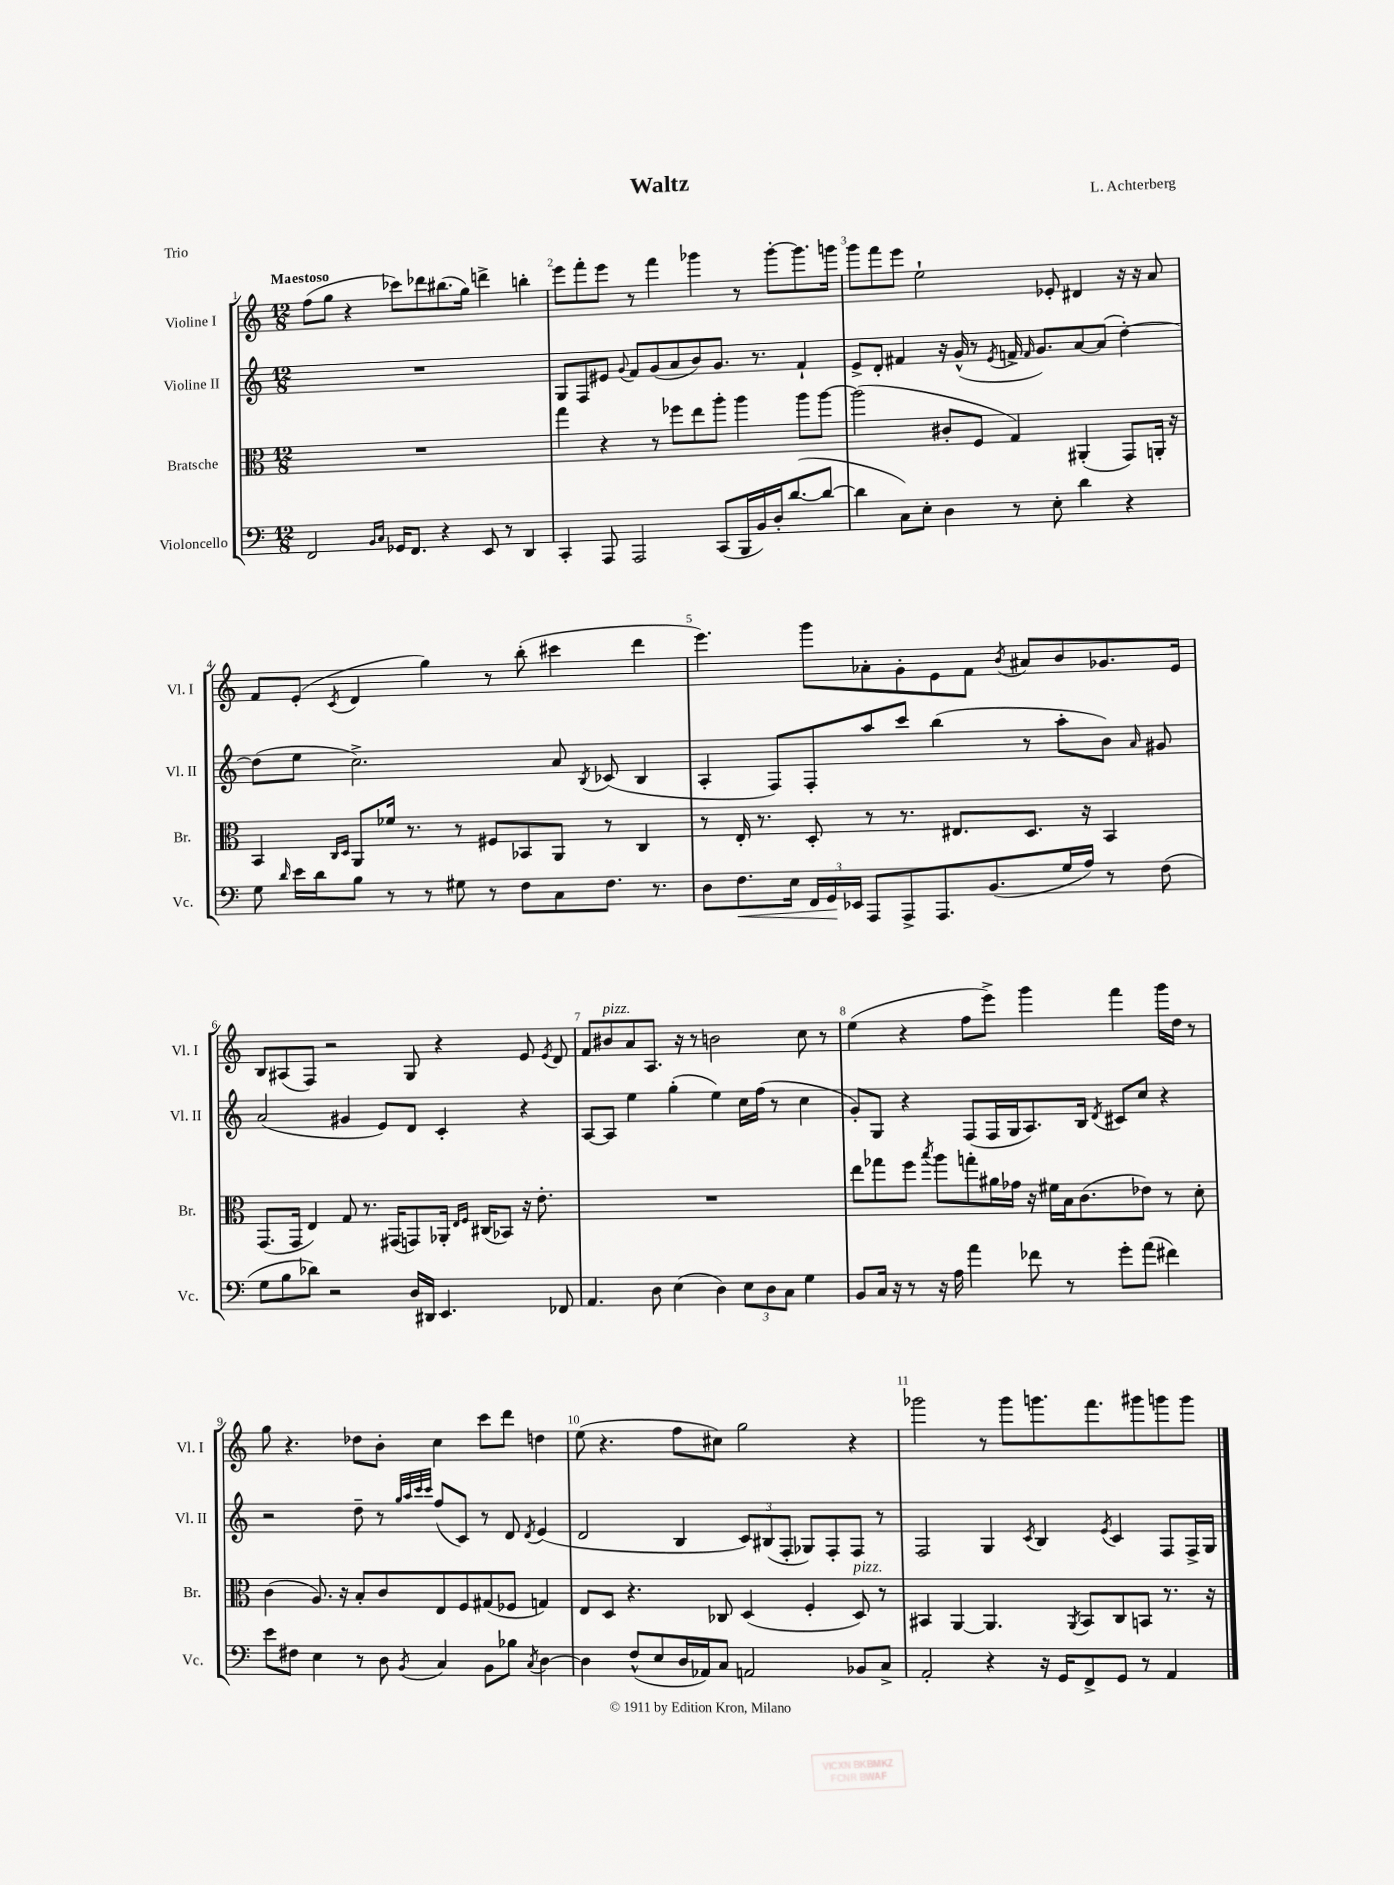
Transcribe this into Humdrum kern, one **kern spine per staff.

**kern	**kern	**kern	**kern
*staff4	*staff3	*staff2	*staff1
*clefF4	*clefC3	*clefG2	*clefG2
*k[]	*k[]	*k[]	*k[]
*M12/8	*M12/8	*M12/8	*M12/8
2FF/	1.r	1.r	(8ff\L
.	.	.	8gg\J
.	.	.	4r
16qqBB/LL	.	.	.
16qqC/JJ	.	.	.
16GG-/LK	.	.	8ccc-\L)
8.FF/J	.	.	.
.	.	.	8ddd-\
4r	.	.	(8.bb#\
.	.	.	16gg\Jk)
8EE/	.	.	4ddd^\
8r	.	.	.
4DD/	.	.	4bb'\
=	=	=	=
4CC'/	4gg\	8G/L	8eee\L
.	.	8F/	8fff'\
8AAA/	4r	8e#/J	8eee\J
.	.	8qqg/	.
2AAA/	.	8f/L	8r
.	8r	(8g/	4fff\
.	8ff-\L	8a/	.
.	8ee\	8b/)	4ggg-\
(8CC/L	8aa'\J	8.g/J	.
16BBB/L	4aa\	.	8r
16BB/)	.	8.r	.
16D'/J	.	.	[8ggg-'\L
([8.d/	.	.	.
.	8aa\L	4f`/	8.ggg-\]
8d/_J	[8aa\J	.	.
.	.	.	16ggg\Jk
=	=	=	=
4d\]	(2aa\]	8e^/L	8ggg\L
.	.	8d'/J	8fff\
8C\L)	.	4f#/	8eee\J
8E'\J	.	.	2ee`\
4D\	8c#'/L	16r	.
.	.	(16g^^/	.
.	8F/J	8r	.
.	.	8qe/	.
8r	4G/)	16f^/	.
.	.	16qqf/	.
.	.	8.g/L)	.
8E'\	.	.	8e-'/
4d\	(4AA#'/	[8a/	4d#/
.	.	(8a/]J	.
4r	8GG/L)	[4dd'\)	16r
.	.	.	16r
.	16AA'/Jk	.	8a/
.	16r	.	.
=	=	=	=
8G\	4BB/	(8dd\]L	8f/L
16qqd/	.	.	.
16e\LL	.	8ee\J	(8e'/J
16d\J	.	.	.
.	16qqC/LL	.	.
.	16qqD/JJ	.	8qc/
8B\J	8AA/L	2.cc^\)	4d/
8r	16f-/Jk	.	.
.	8.r	.	.
8r	.	.	4gg\)
8G#\	8r	.	.
8r	8F#/L	.	8r
8F\L	8BB-/	.	(8bb'\
8C\	8AA/J	8a/	4ccc#\
.	.	8qB/	.
8.F\J	8r	(8c-/	.
.	4C/	4B/	4ddd\
8.r	.	.	.
=	=	=	=
8D\L	8r	4A'/	4.eee\)
8.F\	16E'/	.	.
.	8.r	.	.
.	.	8F/L)	.
16E\Jk	.	.	.
24FF/LL	8D'/	8F'/	8ggg\L
24GG/	.	.	.
24EE-/JJ	.	.	.
8AAA/L	8r	8aa/	8a-'\
8AAA^/	8.r	8ccc/J	8g'\
8.AAA/	.	(4bb\	8e\
.	8.E#/L	.	.
.	.	.	8f\J
(8.BB/	.	.	.
.	.	.	8qb/
.	8.D/J	8r	8a#/L
16G/L	.	8aa'\L	8b/
16A/JJ)	16r	.	.
8r	4BB/	8b\J)	8.g-/
.	.	16qqa/	.
(8F\	.	8g#/	.
.	.	.	16e/Jk
=	=	=	=
8G\L	(8.GG/L	(2a/	8B/L
8B\	.	.	(8A#/
.	16GG/Jk	.	.
8d-\J)	4E/)	.	8F/J)
2r	.	.	2r
.	8G/	4g#/	.
.	8.r	.	.
.	.	8e/L)	.
.	(16GG#/LK	.	.
16D/LL	8GG/)	8d/J	8G/
16DD#/JJ	.	.	.
4.EE/	16AA-'/Jk	4c'/	4r
.	16qqE/LL	.	.
.	16qqF/JJ	.	.
.	(16C#/LK	.	.
.	8BB-/J)	.	.
.	16r	4r	8e/
.	8.e'\	.	.
.	.	.	8qe/
8FF-/	.	.	8d/
=	=	=	=
4.AA/	1.r	[8A/L	8f/L
.	.	8A/]J	8b#/
.	.	4ee\	8a/
8D\	.	.	8.A/J
(4E\	.	(4gg'\	.
.	.	.	16r
.	.	.	8r
4D\)	.	4ee\)	2b\
12E\L	.	16cc\LL	.
.	.	(16ff\JJ	.
12D\	.	.	.
.	.	8r	.
12C\J	.	.	.
4G\	.	4cc\	8cc\
.	.	.	8r
=	=	=	=
8BB/L	8ee\L	8g'/L)	(4ee\
16C/Jk	8gg-\	8G/J	.
16r	.	.	.
8r	8ff\J	4r	4r
.	8qbb/	.	.
16r	8aa\L	.	.
16A\	.	.	.
4a\	8gg'\	(8F/L	8ff\L
.	16a#\L	16F/L	8eee^\J)
.	16g-\JJ	16G/J	.
8f-\	16r	8.A/)	4ggg\
.	16f#\LL	.	.
8r	16B\J	.	.
.	(8.c\	16B/Jk	.
.	.	8qd/	.
8g'\L	.	8c#/L	4fff\
(8a\J	8e-\J)	8cc/J	.
4f#\)	8r	4r	16ggg\LL
.	.	.	16dd\JJ
.	8d'\	.	8r
=	=	=	=
8e\L	(4c\	2r	8gg\
8F#\J	.	.	4.r
4E\	8.A/)	.	.
.	16r	.	.
8r	8B'/L	8dd~\	8dd-\L
8D\	8c/	8r	8b'\J
.	.	32qqgg/LLL	.
.	.	32qqaa/	.
.	.	32qqccc/	.
8qBB/	.	32qqccc/JJJ	.
4C/	8E/	(8ff/L	4cc\
.	8F/	8c/J)	.
8BB\L	(8G#/	8r	8ccc\L
8B-\J	8F-/J	8d/	8ddd\J
8qC/	.	8qd/	.
[4D\	4G/)	(4e/	4dd\
=	=	=	=
4D\]	8E/L	2d/	(8ee\
.	8D/J	.	4.r
(8F^^/L	4.r	.	.
8E/	.	.	.
16D/L	.	4B/	8ff\L
16AA-/J)	.	.	.
8C/J	8C-/	.	8cc#\J)
2AA/	(4D/	12c/L)	2gg\
.	.	(12B#/	.
.	.	12F'/J	.
.	4F'/	8G-/L)	.
.	.	8F'/	.
8BB-/L	8D/)	8F/J	4r
8C^/J	8r	8r	.
=	=	=	=
2AA'/	4BB#/	2F/	2ggg-\
.	[4AA/	.	.
4r	4.AA/]	4G/	8r
.	.	.	8ggg-\L
.	.	8qc/	.
16r	.	4B/	8.ggg\
16GG/LK	.	.	.
.	8qAA/	.	.
8FF^/	8BB#/L	.	.
.	.	.	8.fff\
.	.	8qe/	.
8GG/J	8C/	4c/	.
8r	8BB/J	.	8ggg#\
4AA/	8.r	8F/L	8ggg\
.	.	16F^/L	8ggg\J
.	16r	16G/JJ	.
==	==	==	==
*-	*-	*-	*-
